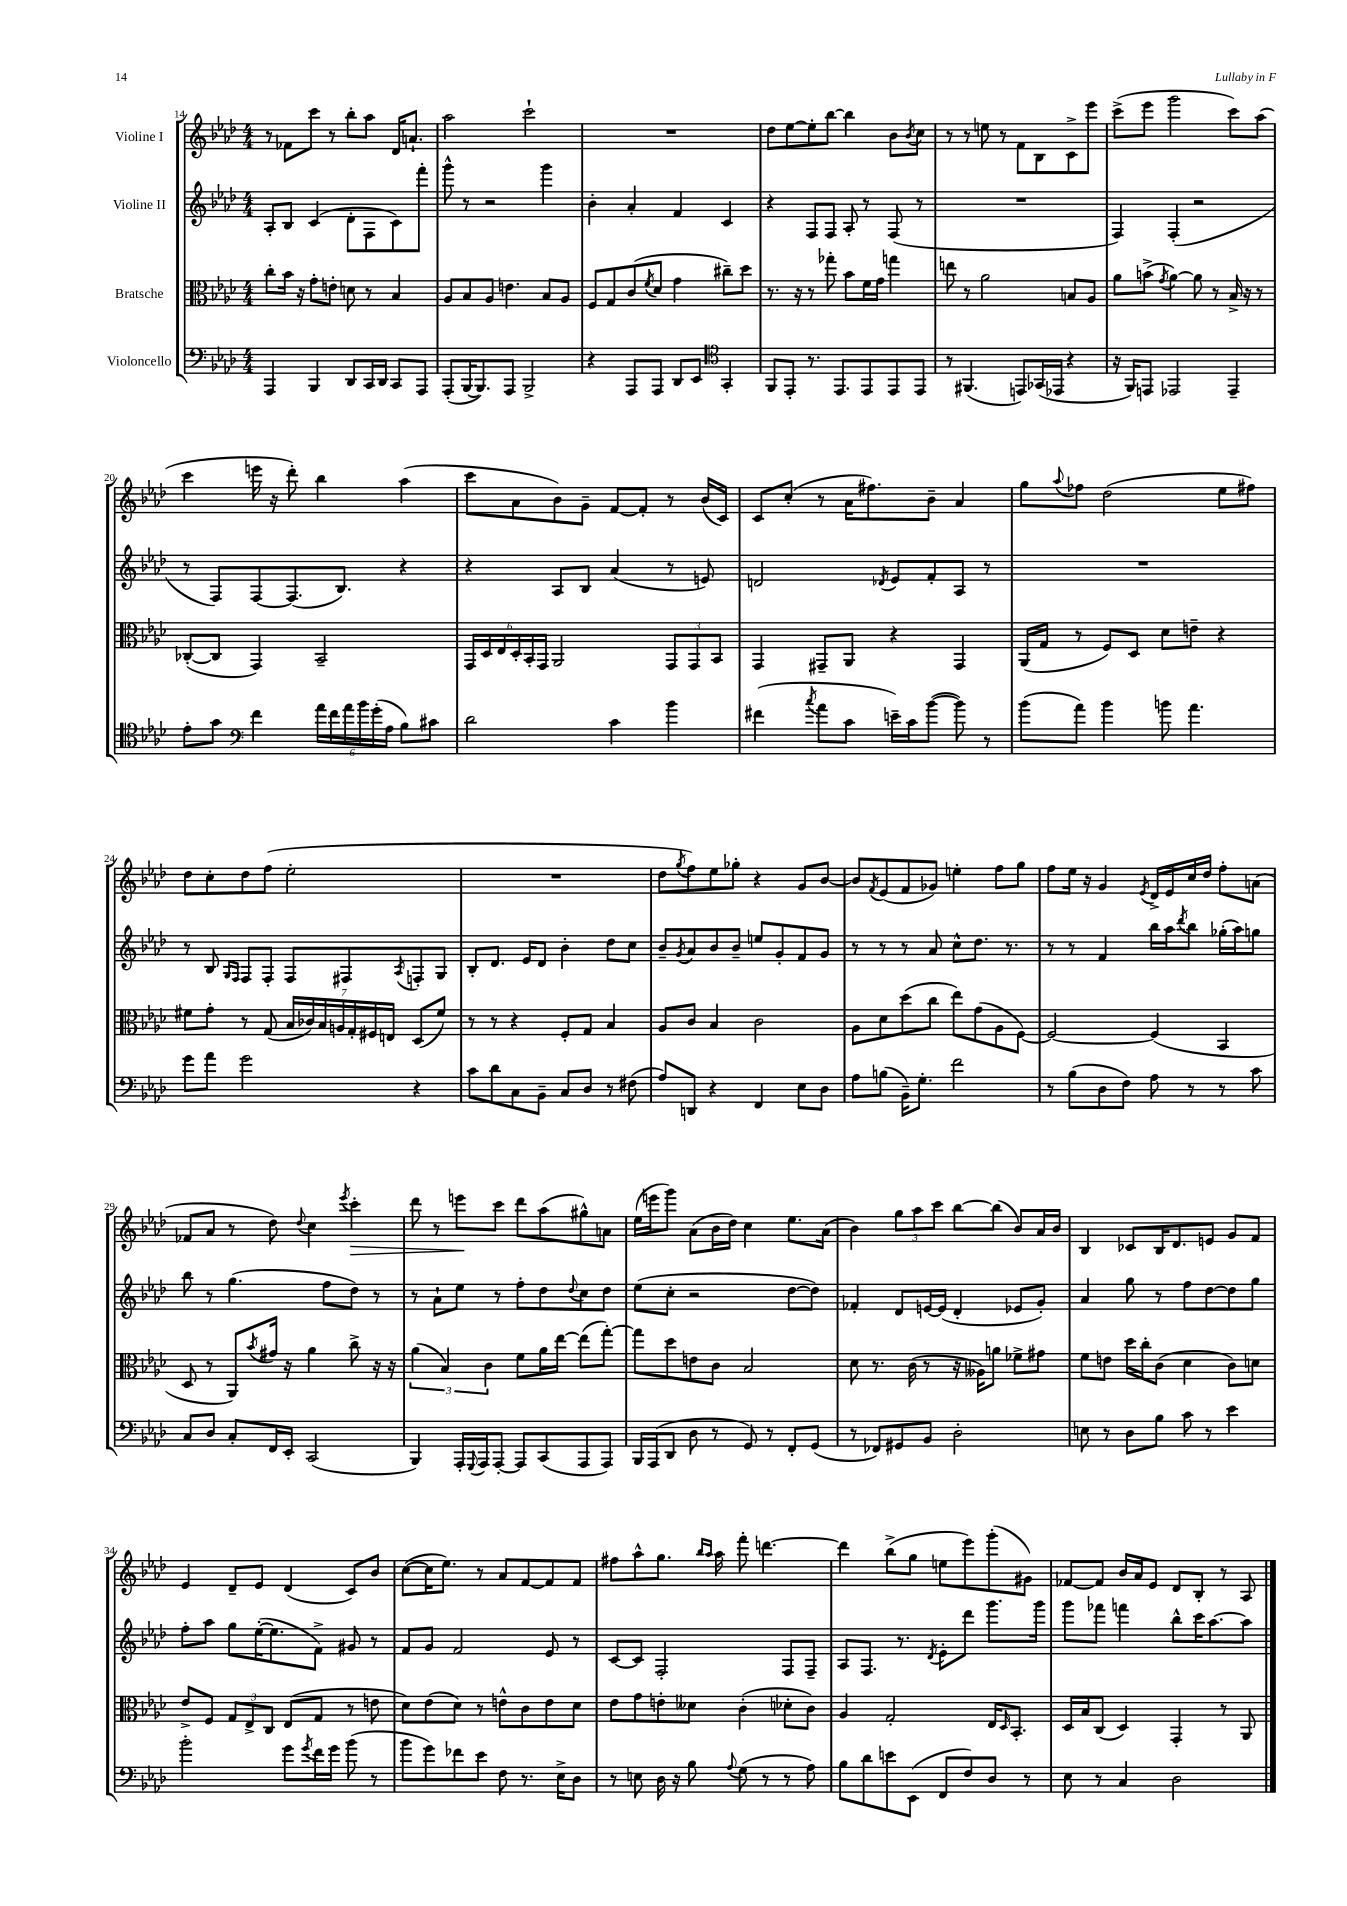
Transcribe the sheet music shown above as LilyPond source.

<<
\new StaffGroup <<
\new Staff = "s0" \with { instrumentName = "Violine I" } {
    \clef treble \key aes \major \numericTimeSignature \time 4/4
    r8 fes'8 c'''8 r8 bes''8-. aes''8 des'16 a'8.-! |
    aes''2 c'''2-! |
    R1 |
    des''8 ees''8~ ees''8-. bes''8~ bes''4 bes'8 \acciaccatura { bes'8 } c''8 |
    r8 r8 e''8 r8 f'8 bes8 c'8-> ees'''8 |
    c'''8->( ees'''8 g'''2 c'''8) aes''8( |
    c'''4 e'''16 r16 des'''8-.) bes''4 aes''4( |
    c'''8 aes'8 bes'8) g'8-- f'8~ f'8-. r8 bes'16( c'16) |
    c'8 c''8-.( r8 aes'16 fis''8.) bes'8-- aes'4 |
    g''8 \appoggiatura { aes''8 } fes''8 des''2( ees''8 fis''8) |
    des''8 c''8-. des''8 f''8( ees''2-. |
    R1 |
    des''8 \acciaccatura { g''8 } f''8) ees''8 ges''8-. r4 g'8 bes'8~ |
    bes'8 \acciaccatura { f'8 } ees'8( f'8 ges'8) e''4-. f''8 g''8 |
    f''8 ees''16 r16 g'4 \acciaccatura { ees'8 } des'16-> ees'16 c''16 des''16 f''8-. a'8( |
    fes'8 aes'8 r8 des''8) \appoggiatura { des''8 } c''4 \acciaccatura { ees'''8 } c'''4-.\> |
    des'''8 r8 e'''8\! c'''8 des'''8 aes''8( gis''8-^) a'8 |
    ees''16( e'''16 g'''8) aes'8( bes'16 des''16) c''4 ees''8. aes'16( |
    bes'4) \tuplet 3/2 { g''8 aes''8 c'''8 } bes''8~ bes''8( bes'8) aes'16 bes'16 |
    bes4 ces'8 bes16 des'8. e'8 g'8 f'8 |
    ees'4 des'8-- ees'8 des'4( c'8) bes'8 |
    c''8~( c''16 ees''8.) r8 aes'8 f'8~ f'8 f'8 |
    fis''8 aes''8-^ g''8. \grace { bes''16 aes''16 } aes''16 f'''8-. d'''4.~ |
    d'''4 bes''8->( g''8 e''8 ees'''8) g'''8-.( gis'8) |
    fes'8~ fes'8 bes'16 aes'16 ees'8 des'8 bes8-. r8 aes8 \bar "|." |
}
\new Staff = "s1" \with { instrumentName = "Violine II" } {
    \clef treble \key aes \major \numericTimeSignature \time 4/4
    aes8-. bes8 c'4( des'8-. f8 c'8) f'''8-. |
    g'''8-^ r8 r2 g'''4 |
    bes'4-. aes'4-. f'4 c'4 |
    r4 f8 f8 aes8-. r8 f8( r8 |
    R1 |
    f4) f4-.( r2 |
    r8 f8) f8~ f8.( bes8.) r4 |
    r4 aes8 bes8 aes'4( r8 e'8) |
    d'2 \acciaccatura { des'8 } ees'8 f'8-. aes8 r8 |
    R1 |
    r8 bes8 \grace { g16 f16 } f8 f8-. f8 fis8 \acciaccatura { aes8 } f8-. g8 |
    bes8-. des'8. ees'16 des'8 bes'4-. des''8 c''8 |
    bes'8-- \acciaccatura { g'8 } aes'8 bes'8 bes'8-- e''8 g'8-. f'8 g'8 |
    r8 r8 r8 aes'8 c''8-^ des''8. r8. |
    r8 r8 f'4 bes''16 aes''16 \acciaccatura { des'''8 } bes''8 ges''16-.( aes''16) g''8 |
    bes''8 r8 g''4.( f''8 des''8) r8 |
    r8 aes'8-! ees''8 r8 f''8-. des''8 \appoggiatura { des''8 } c''8 des''8 |
    ees''8( c''8-. r2 des''8~ des''8) |
    fes'4-. des'8 e'16~ e'16( des'4-. ees'8 g'8-.) |
    aes'4 g''8 r8 f''8 des''8~ des''8 g''8 |
    f''8-. aes''8 g''8 ees''16~-.( ees''8. f'8->) gis'8 r8 |
    f'8 g'8 f'2 ees'8 r8 |
    c'8~ c'8 f2-. f8 f8-- |
    aes8 f8. r8. \acciaccatura { des'8 } ees'8-. des'''8 g'''8. g'''16 |
    g'''8 fes'''8 f'''4 bes''8-^ c'''16 aes''8.~ aes''8 \bar "|." |
}
\new Staff = "s2" \with { instrumentName = "Bratsche" } {
    \clef alto \key aes \major \numericTimeSignature \time 4/4
    c''8-. bes'16 r16 g'8-. e'8-. d'8 r8 bes4 |
    aes8 bes8 aes8 e'4. bes8 aes8 |
    f8 g8 c'8( \acciaccatura { f'8 } des'8 g'4 cis''8--) des''8 |
    r8. r16 r8 ges''8-. bes'8 f'16 g'16 g''4 |
    e''8 r8 aes'2 b8 aes8 |
    aes'8 b'8->( \acciaccatura { g'8 } aes'4~) aes'8 r8 bes16-> r16 r8 |
    ces8~-.( ces8 g,4) bes,2-- |
    \tuplet 6/4 { g,16 des16 ees16 des16-. bes,16-. g,16 } aes,2 \tuplet 3/2 { g,8 g,8 bes,8 } |
    g,4 gis,8-- aes,8 r4 gis,4 |
    aes,16( g16 r8 f8) des8 des'8 e'8-- r4 |
    fis'8 g'8-. r8 g8( \tuplet 7/4 { bes16 ces'16) bes16 a16 g16-. fis16 e16 } des8( fis'8) |
    r8 r8 r4 f8-. g8 bes4 |
    aes8 c'8 bes4 c'2 |
    aes8 des'8 des''8( c''8 ees''8) g'8( aes8 f8~) |
    f2~ f4( bes,4 |
    des8 r8 aes,8) \acciaccatura { bes'8 } gis'16 r16 aes'4 c''8-> r16 r16 |
    \tuplet 3/2 { aes'4( bes4) c'4 } f'8 aes'16 ees''16~ ees''8( g''8~-.) |
    g''8 des''8 e'8 c'8 bes2 |
    des'8 r8. c'16( r8 r16 aeses16) a'8 fes'8-> gis'8 |
    f'8 e'8 des''16 c''16-. c'8( des'4 c'8) d'8 |
    ees'8-> f8 \tuplet 3/2 { g8 ees8-> c8 } ees8( g8 r8 e'8 |
    des'8) ees'8( des'8) r8 e'8-^ c'8 e'8 des'8 |
    ees'8 g'8 e'8-. deses'8 c'4-.( des'8-. c'8) |
    aes4 g2-. ees16 \grace { des16 } bes,8.-. |
    des16 bes16 c8( des4) g,4-. r8 aes,8 \bar "|." |
}
\new Staff = "s3" \with { instrumentName = "Violoncello" } {
    \clef bass \key aes \major \numericTimeSignature \time 4/4
    aes,,4 bes,,4 des,8 c,16 des,16 c,8 aes,,8 |
    aes,,8-.( bes,,16~ bes,,8.) aes,,8 bes,,2-> |
    r4 aes,,8 aes,,8 des,8 ees,8 \clef tenor g,4-. |
    f,8 ees,8-. r8. ees,8. ees,8 ees,8 ees,8 |
    r8 fis,4.( e,8) ges,16( ees,16 r4 |
    r16 f,16) e,8 ees,2 ees,4-- |
    ees'8-. g'8 \clef bass f'4 \tuplet 6/4 { aes'16 f'16 aes'16 bes'16 g'16-.( aes16 } bes8) cis'8 |
    des'2 c'4 bes'4 |
    fis'4( \acciaccatura { c''8 } aes'8 c'8 e'16--) c'16 bes'8~( bes'8) r8 |
    bes'8( aes'8) bes'4 b'8 aes'4. |
    g'8 aes'8 g'2 r4 |
    c'8 des'8 c8 bes,8-- c8 des8 r8 fis8( |
    aes8) d,8 r4 f,4 ees8 des8 |
    aes8 b8( bes,16--) g8.-. f'2 |
    r8 bes8( des8 f8) aes8 r8 r8 c'8 |
    c8 des8 c8-. f,16 ees,16-. c,2( |
    bes,,4) aes,,16-. \appoggiatura { g,,8 } aes,,16 aes,,8~-. aes,,8 c,8( aes,,8 aes,,8) |
    bes,,16 aes,,16( des,8 des8 r8 g,8) r8 f,8-. g,8( |
    r8 fes,8) gis,8 bes,8 des2-. |
    e8 r8 des8 bes8 c'8 r8 ees'4 |
    bes'2-. g'8 \acciaccatura { g'8 } f'16 g'16 bes'8( r8 |
    bes'8 g'8) fes'8 ees'8 f8 r8. ees16-> des8 |
    r8 e8 des16 r16 bes8 \appoggiatura { aes8 } g8( r8 r8 aes8) |
    bes8 des'8 e'8 ees,8( f,8 f8) des8 r8 |
    ees8 r8 c4 des2 \bar "|." |
}
>>
>>
\layout { \context { \Score currentBarNumber = #14 } }
